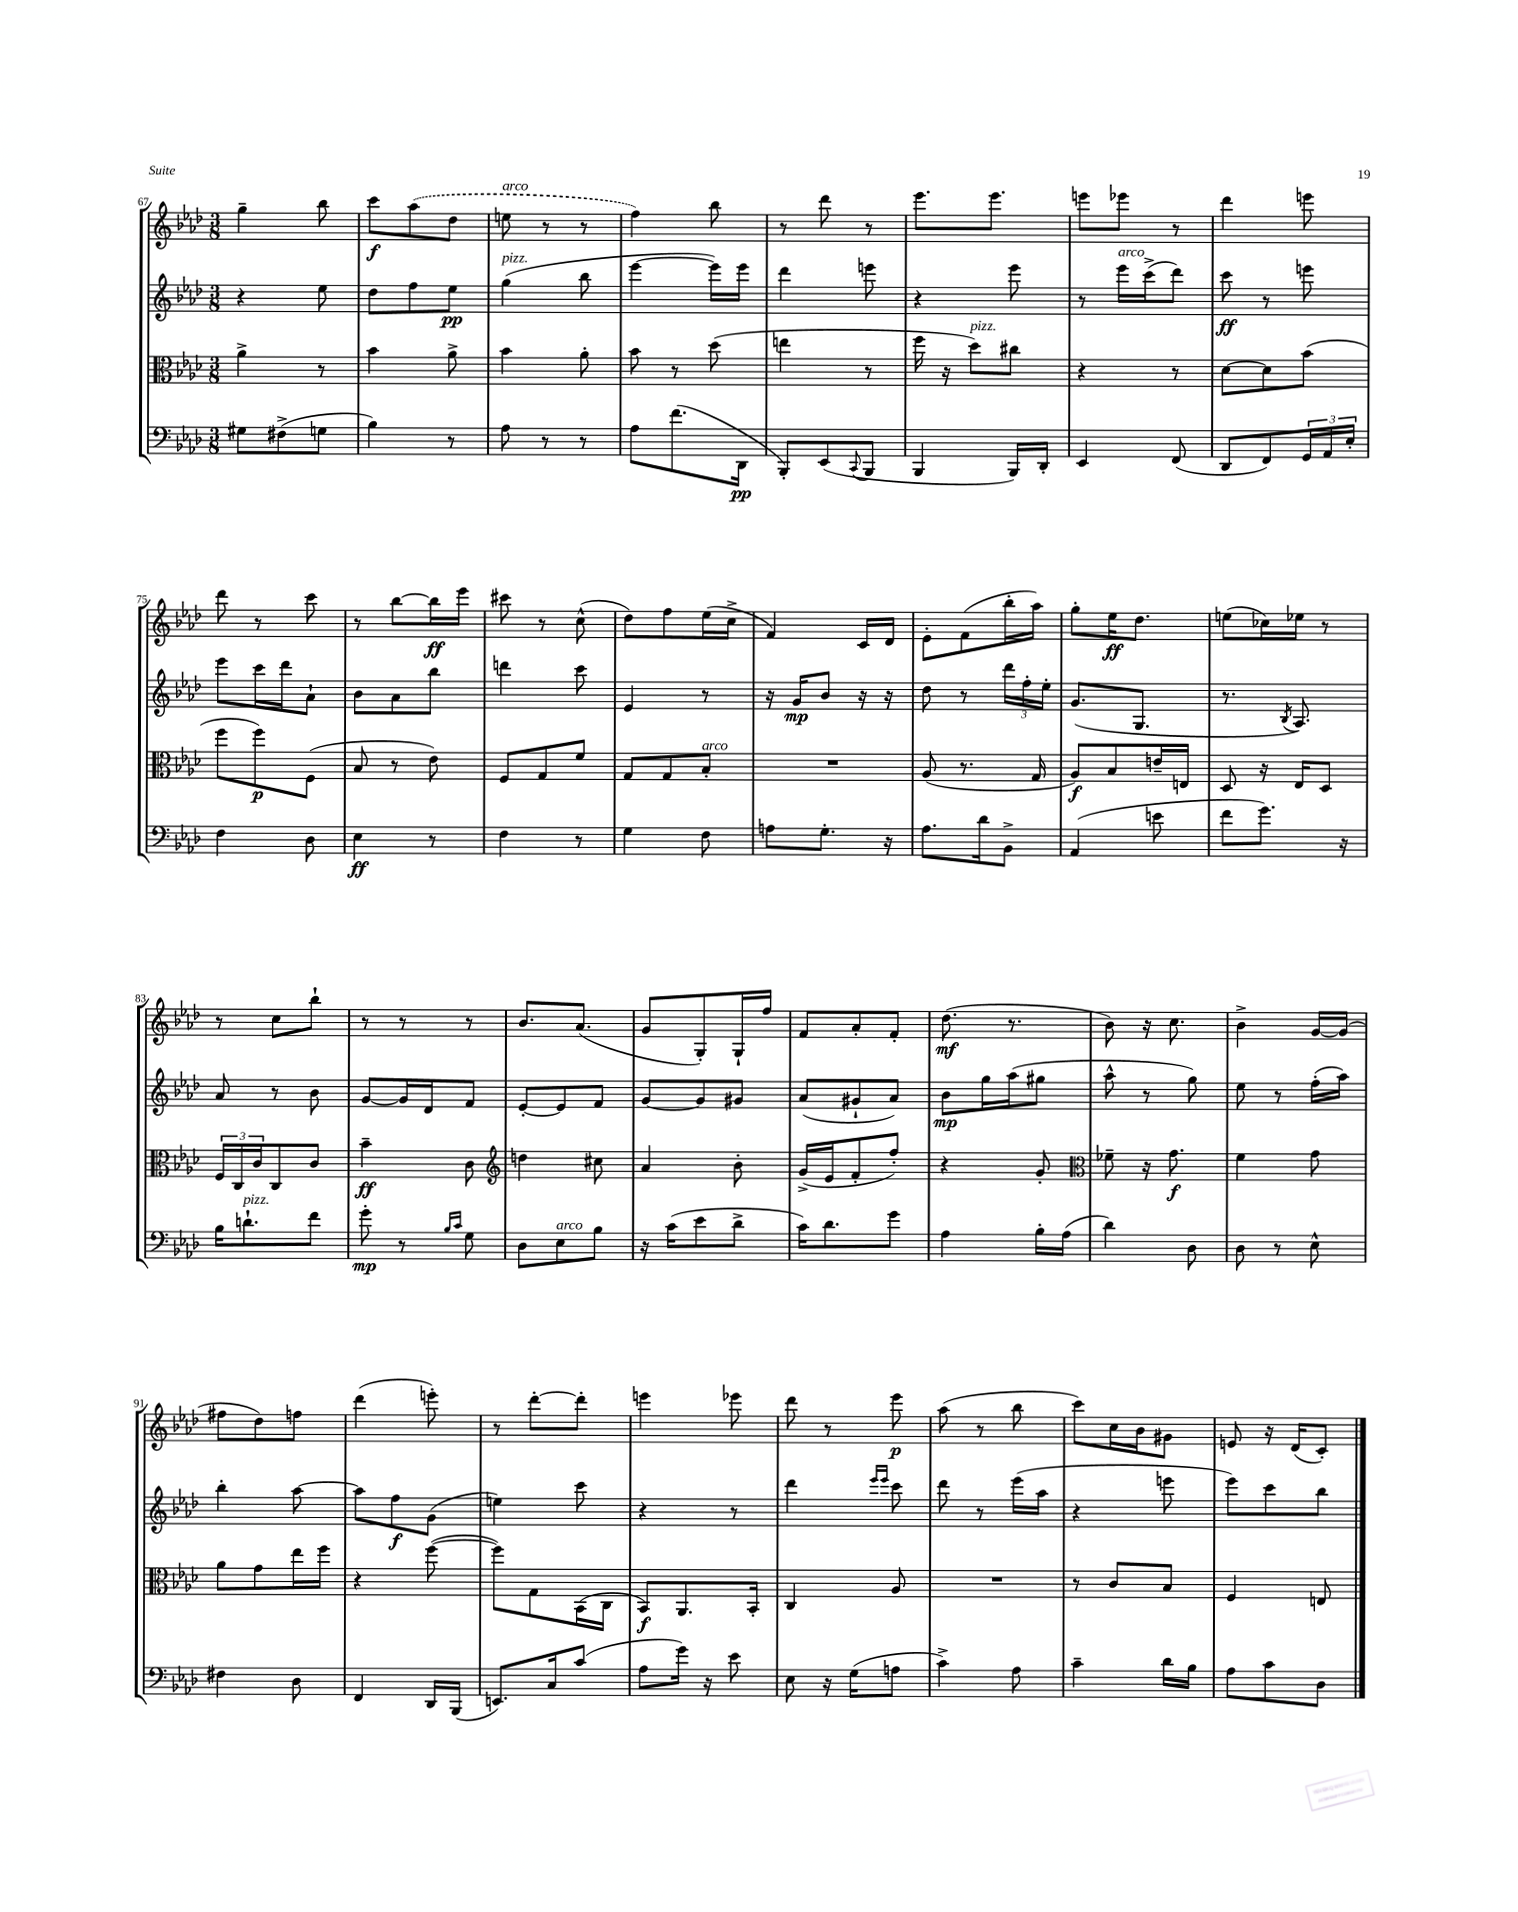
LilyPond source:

<<
\new StaffGroup <<
\new Staff = "s0" {
    \clef treble \key aes \major \numericTimeSignature \time 3/8
    g''4-- bes''8 |
    c'''8\f \once \slurDashed aes''8( des''8 |
    e''8^\markup { \italic "arco" } r8 r8 |
    f''4) bes''8 |
    r8 des'''8 r8 |
    ees'''8. ees'''8. |
    e'''8 ees'''8 r8 |
    des'''4 e'''8 |
    des'''8 r8 c'''8 |
    r8 bes''8~ bes''16\ff ees'''16 |
    cis'''8 r8 c''8-^( |
    des''8) f''8 ees''16( c''16-> |
    f'4) c'16 des'16 |
    ees'8-. f'8( bes''16-. aes''16) |
    g''8-. ees''16\ff des''8. |
    e''8( ces''16) ees''16 r8 |
    r8 c''8 bes''8-! |
    r8 r8 r8 |
    bes'8. aes'8.( |
    g'8 g8-.) g16-! f''16 |
    f'8 aes'8-. f'8-. |
    des''8.\mf( r8. |
    bes'8) r16 c''8. |
    bes'4-> g'16~ g'16( |
    fis''8 des''8) f''8 |
    des'''4( e'''8-.) |
    r8 des'''8~-. des'''8-. |
    e'''4 ees'''8 |
    des'''8 r8 ees'''8\p |
    aes''8( r8 bes''8 |
    c'''8) c''16 bes'16 gis'8 |
    e'8 r16 des'16( c'8-.) \bar "|." |
}
\new Staff = "s1" {
    \clef treble \key aes \major \numericTimeSignature \time 3/8
    r4 ees''8 |
    des''8 f''8 ees''8\pp |
    g''4^\markup { \italic "pizz." }( bes''8 |
    ees'''4~ ees'''16) ees'''16 |
    des'''4 e'''8 |
    r4 ees'''8 |
    r8 ees'''16^\markup { \italic "arco" } c'''16->( des'''8) |
    c'''8\ff r8 e'''8 |
    ees'''8 c'''16 des'''16 aes'8-! |
    bes'8 aes'8 bes''8 |
    d'''4 c'''8 |
    ees'4 r8 |
    r16 g'16\mp bes'8 r16 r16 |
    des''8 r8 \tuplet 3/2 { des'''16 f''16-. ees''16-. } |
    g'8.( g8. |
    r8. \acciaccatura { bes8 } aes8.) |
    aes'8 r8 bes'8 |
    g'8~ g'16 des'16 f'8 |
    ees'8~-. ees'8 f'8 |
    g'8~ g'8 gis'8 |
    aes'8( gis'8-! aes'8) |
    bes'8\mp g''16 aes''16( gis''8 |
    aes''8-^ r8 g''8) |
    ees''8 r8 f''16-.( aes''16) |
    bes''4-. aes''8~ |
    aes''8 f''8\f g'8( |
    e''4) c'''8 |
    r4 r8 |
    des'''4 \grace { ees'''16 ees'''16 } c'''8 |
    des'''8 r8 ees'''16( aes''16 |
    r4 e'''8 |
    ees'''8) c'''8 bes''8 \bar "|." |
}
\new Staff = "s2" {
    \clef alto \key aes \major \numericTimeSignature \time 3/8
    aes'4-> r8 |
    bes'4 aes'8-> |
    bes'4 aes'8-. |
    bes'8 r8 des''8( |
    e''4 r8 |
    f''16 r16 des''8^\markup { \italic "pizz." }) cis''8 |
    r4 r8 |
    des'8~ des'8 bes'8( |
    f''8 f''8\p) f8( |
    bes8 r8 ees'8) |
    f8 g8 f'8 |
    g8 g8 bes8-.^\markup { \italic "arco" } |
    R4. |
    aes8( r8. g16 |
    aes8\f) bes8 e'16-- e16 |
    des8 r16 ees16 des8 |
    \tuplet 3/2 { f16 c16 c'16 } c8 c'8 |
    bes'4--\ff c'8 |
    \clef treble d''4 cis''8 |
    aes'4 bes'8-. |
    g'16->( ees'16 f'8-. f''8-.) |
    r4 g'8-. |
    \clef alto fes'8-- r16 g'8.\f |
    f'4 g'8 |
    aes'8 g'8 ees''16 f''16 |
    r4 f''8~( |
    f''8) g8 bes,16( c16 |
    bes,8\f) aes,8. bes,16-. |
    c4 aes8 |
    R4. |
    r8 c'8 bes8 |
    f4 e8 \bar "|." |
}
\new Staff = "s3" {
    \clef bass \key aes \major \numericTimeSignature \time 3/8
    gis8 fis8->( g8 |
    bes4) r8 |
    aes8 r8 r8 |
    aes8 f'8.( des,16\pp |
    bes,,8-.) ees,8( \appoggiatura { c,8 } bes,,8 |
    bes,,4 bes,,16) des,16-. |
    ees,4 f,8( |
    des,8 f,8) \tuplet 3/2 { g,16 aes,16 ees16-. } |
    f4 des8 |
    ees4\ff r8 |
    f4 r8 |
    g4 f8 |
    a8 g8.-. r16 |
    aes8. des'16 bes,8-> |
    aes,4( e'8 |
    f'8 g'8.) r16 |
    bes16 d'8.-!^\markup { \italic "pizz." } f'8 |
    g'8-.\mp r8 \grace { bes16 c'16 } g8 |
    des8 ees8^\markup { \italic "arco" } bes8 |
    r16 c'16( ees'8 des'8-> |
    c'16) des'8. g'8 |
    aes4 bes16-. aes16( |
    des'4) des8 |
    des8 r8 ees8-^ |
    fis4 des8 |
    f,4 des,16 bes,,16( |
    e,8.) c16 c'8( |
    aes8 g'16) r16 ees'8 |
    ees8 r16 g16( a8 |
    c'4->) aes8 |
    c'4-- des'16 bes16 |
    aes8 c'8 des8 \bar "|." |
}
>>
>>
\layout { \context { \Score currentBarNumber = #67 } }
